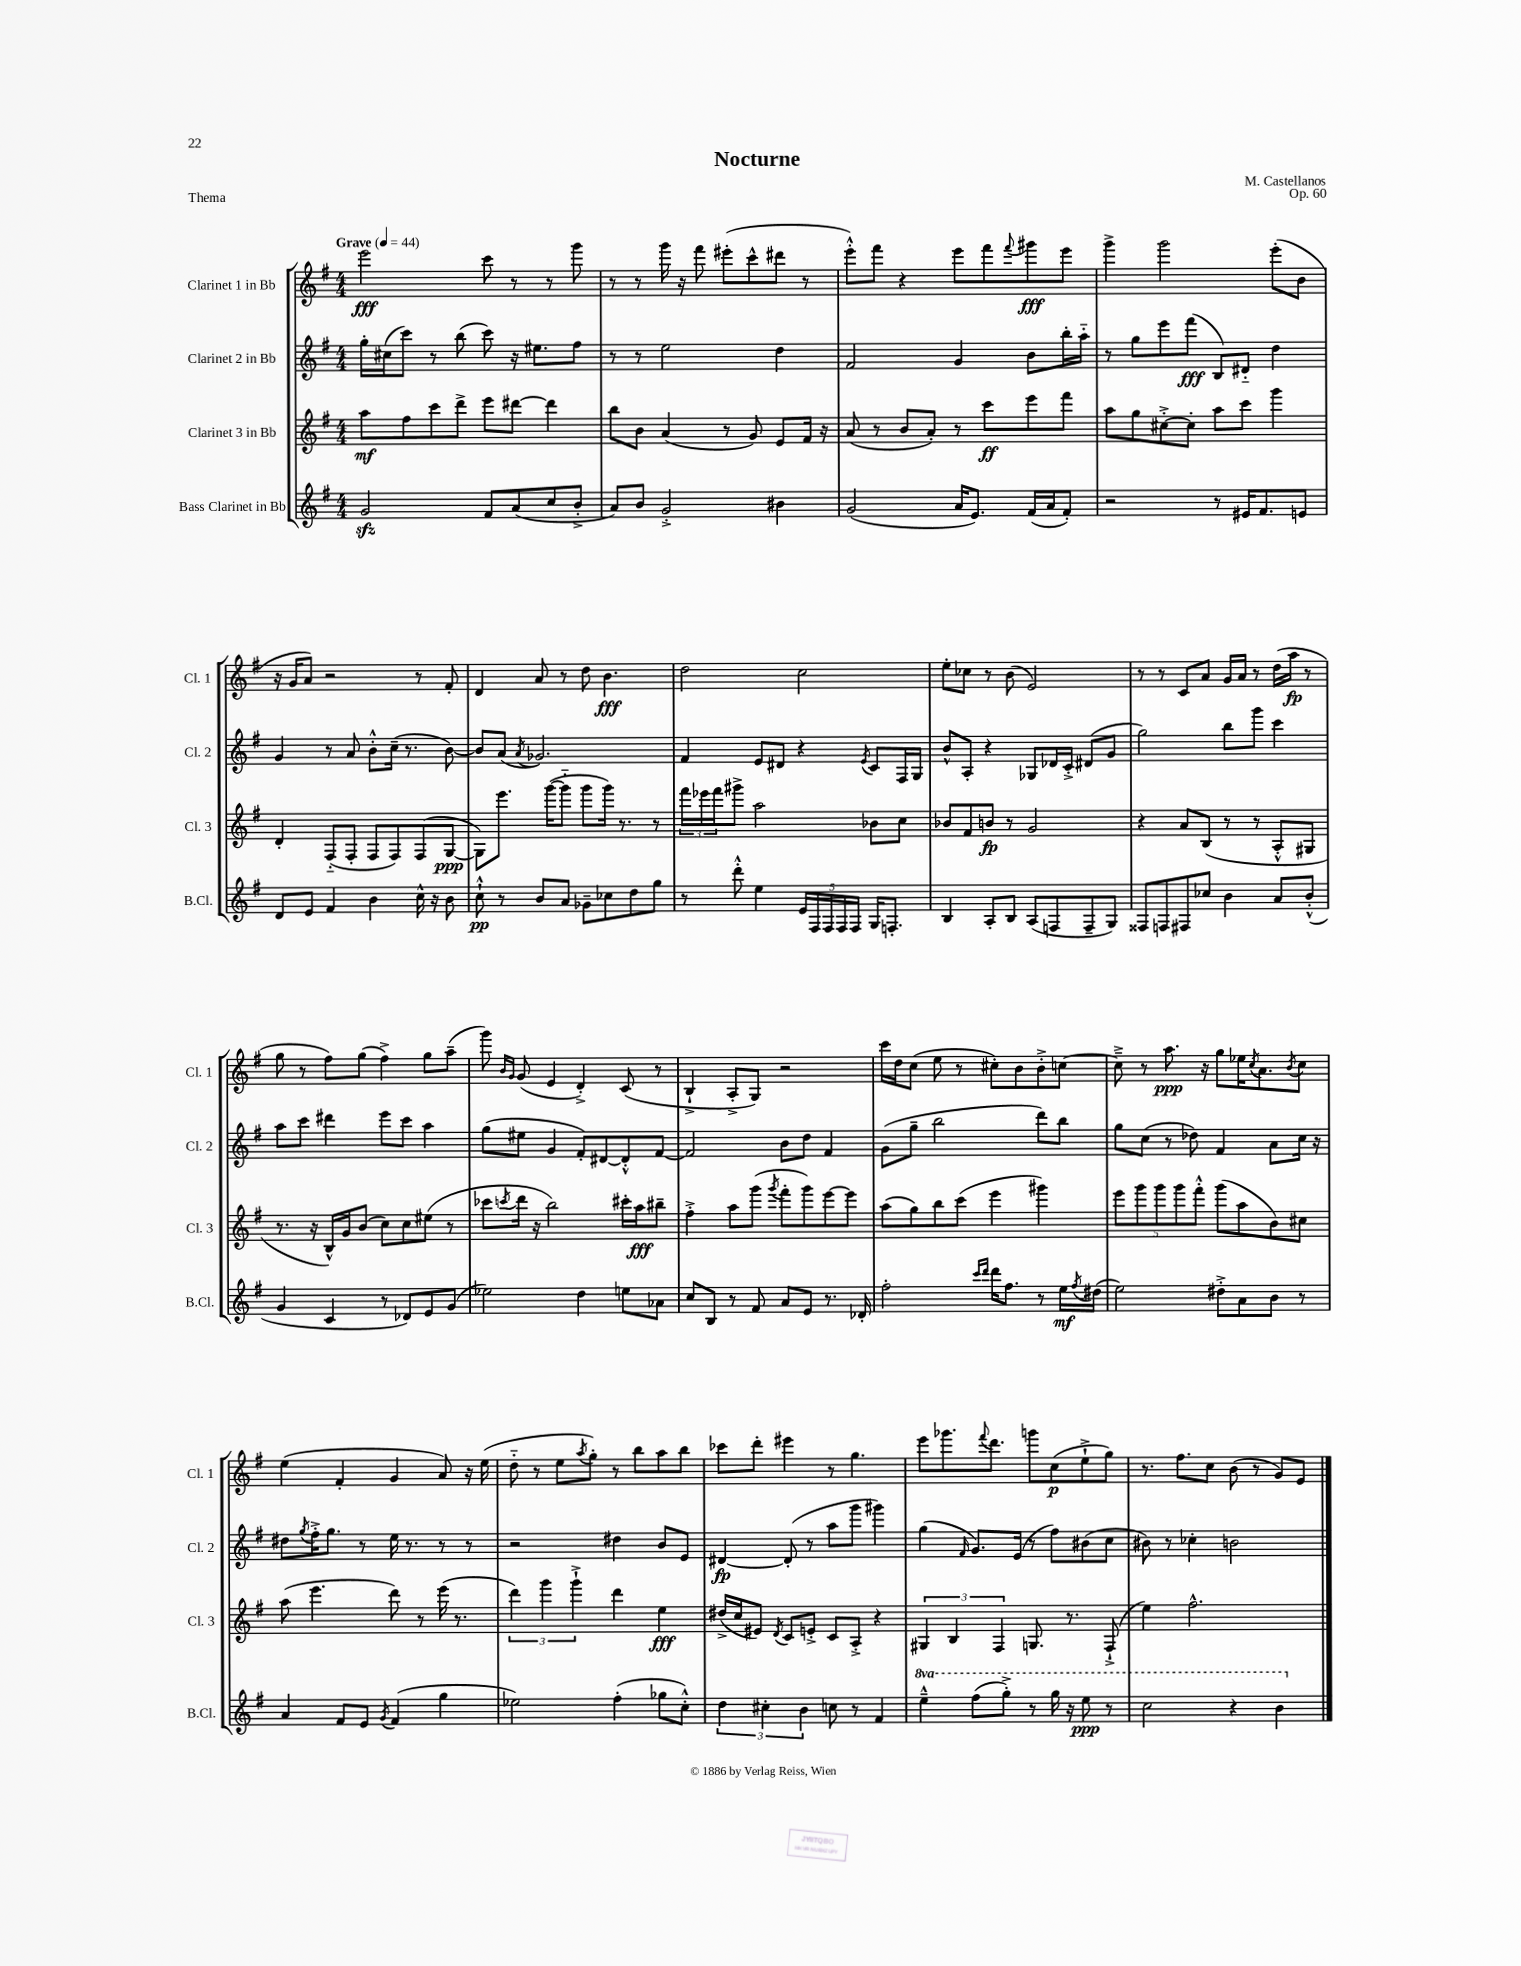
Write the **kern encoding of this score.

**kern	**dynam	**kern	**dynam	**kern	**dynam	**kern	**dynam
*part4	*part4	*part3	*part3	*part2	*part2	*part1	*part1
*staff4	*staff4	*staff3	*staff3	*staff2	*staff2	*staff1	*staff1
*I"Bass Clarinet in Bb	*	*I"Clarinet 3 in Bb	*	*I"Clarinet 2 in Bb	*	*I"Clarinet 1 in Bb	*
*I'B.Cl.	*	*I'Cl. 3	*	*I'Cl. 2	*	*I'Cl. 1	*
*clefG2	*	*clefG2	*	*clefG2	*	*clefG2	*
*k[f#]	*	*k[f#]	*	*k[f#]	*	*k[f#]	*
*M4/4	*	*M4/4	*	*M4/4	*	*M4/4	*
*MM44	*	*MM44	*	*MM44	*	*MM44	*
=1	=1	=1	=1	=1	=1	=1	=1
!	!	!	!	!	!	!LO:TX:a:B:t=Grave	!
2gzz/	.	8aa\L	mf	16gg'\LL	.	2eee\	fff
.	.	.	.	(16cc#X\J	.	.	.
.	.	8ff#\	.	8ccc\J)	.	.	.
.	.	8ccc\	.	8r	.	.	.
.	.	8ddd^\J	.	(8bb\	.	.	.
8f#/L	.	8eee\L	.	8ccc\)	.	8ccc\	.
(8a/	.	[8ddd#X\J	.	16r	.	8r	.
.	.	.	.	8.ee#X\L	.	.	.
8cc/	.	4ddd#\]	.	.	.	8r	.
8b'^/J	.	.	.	8ff#\J	.	8ggg\	.
=2	=2	=2	=2	=2	=2	=2	=2
8a/L)	.	8bb\L	.	8r	.	8r	.
8b/J	.	8b\J	.	8r	.	8r	.
2g'^/	.	(4a/	.	2ee\	.	16ggg\	.
.	.	.	.	.	.	16r	.
.	.	.	.	.	.	8fff#\	.
.	.	8r	.	.	.	(8eee#X'\L	.
.	.	8g/)	.	.	.	8ccc^^\	.
4b#X\	.	8e/L	.	4dd\	.	8ddd#X\J	.
.	.	16f#/Jk	.	.	.	8r	.
.	.	16r	.	.	.	.	.
=3	=3	=3	=3	=3	=3	=3	=3
(2g/	.	(8a/	.	2f#/	.	8eee'^^\L)	.
.	.	8r	.	.	.	8fff#\J	.
.	.	8b/L	.	.	.	4r	.
.	.	8a'/J)	.	.	.	.	.
16a/KL	.	8r	.	4g/	.	8eee\L	.
8.e/J)	.	.	.	.	.	.	.
.	.	8ccc\L	ff	.	.	8fff#\	.
.	.	.	.	.	.	8qqfff#/	.
(16f#/LL	.	8eee\	.	8b\L	.	8ggg#X\	fff
16a/J	.	.	.	.	.	.	.
8f#'/J)	.	8fff#\J	.	16bb'\L	.	8eee\J	.
.	.	.	.	16aa\JJ	.	.	.
=4	=4	=4	=4	=4	=4	=4	=4
2r	.	8aa\L	.	8r	.	4ggg^\	.
.	.	8gg\	.	8gg\L	.	.	.
.	.	[8cc#X'^\	.	8eee\	.	2ggg\	.
.	.	8cc#'\J]	.	(8fff#\J	fff	.	.
8r	.	8aa\L	.	8B/L)	.	.	.
16e#X/KL	.	8ccc\J	.	8d#X/J	.	.	.
8.f#/	.	.	.	.	.	.	.
.	.	4ggg\	.	4dd\	.	(8eee'\L	.
8en/J	.	.	.	.	.	8b\J	.
!!LO:LB:g=z
=5	=5	=5	=5	=5	=5	=5	=5
8d/L	.	4d'/	.	4g/	.	16r	.
.	.	.	.	.	.	16g/KL	.
8e/J	.	.	.	.	.	8a/J)	.
4f#/	.	(8F#/L	.	8r	.	2r	.
.	.	8F#'/J	.	8a/	.	.	.
4b\	.	8F#/L	.	8b'^^\L	.	.	.
.	.	8F#/)	.	(16cc~\Jk	.	.	.
.	.	.	.	8.r	.	.	.
16cc^^\	.	(8F#/	.	.	.	8r	.
16r	.	.	.	.	.	.	.
8b\	.	[8G/J	ppp	[8b\)	.	8f#'/	.
=6	=6	=6	=6	=6	=6	=6	=6
8cc`^^\	pp	8G\L])	.	8b/L]	.	4d/	.
8r	.	8.eee\J	.	(8a/J	.	.	.
.	.	.	.	8qa/	.	.	.
8b/L	.	.	.	2.g-X/)	.	8a/	.
.	.	([16ggg\KL	.	.	.	.	.
8a/J	.	8ggg\J]	.	.	.	8r	.
8g-X~\L	.	8ggg\L	.	.	.	8dd\	.
8cc-X\	.	16ggg\Jk)	.	.	.	4.b\	fff
.	.	8.r	.	.	.	.	.
8dd\	.	.	.	.	.	.	.
8gg\J	.	8r	.	.	.	.	.
=7	=7	=7	=7	=7	=7	=7	=7
8r	.	24fff#\LL	.	4f#/	.	2dd\	.
.	.	24eee-X\	.	.	.	.	.
.	.	24fff#\J	.	.	.	.	.
8ddd'^^\	.	8ggg#X^\J	.	.	.	.	.
4ee\	.	2aa\	.	8e/L	.	.	.
.	.	.	.	8d#X/J	.	.	.
20e/LL	.	.	.	4r	.	2cc\	.
20F#/	.	.	.	.	.	.	.
20F#/	.	.	.	.	.	.	.
20F#/	.	.	.	.	.	.	.
20F#/JJ	.	.	.	.	.	.	.
.	.	.	.	8qe/	.	.	.
16G/KL	.	8b-X\L	.	8c/L	.	.	.
8.Fn'/J	.	.	.	.	.	.	.
.	.	8cc\J	.	16F#/L	.	.	.
.	.	.	.	16G/JJ	.	.	.
=8	=8	=8	=8	=8	=8	=8	=8
4B/	.	8b-X/L	.	8b^^/L	.	8ee'\L	.
.	.	8f#/	.	8A'/J	.	8cc-X\J	.
8A'/L	.	8bn/J	fp	4r	.	8r	.
8B/J	.	8r	.	.	.	(8b\	.
(8A/L	.	2g/	.	8G-X/L	.	2e/)	.
8Fn/	.	.	.	16d-X/L	.	.	.
.	.	.	.	16c'^/JJ	.	.	.
8F~/	.	.	.	(8d#X/L	.	.	.
8G/J)	.	.	.	8g/J	.	.	.
=9	=9	=9	=9	=9	=9	=9	=9
8F##X/L	.	4r	.	2gg\)	.	8r	.
8Fn/	.	.	.	.	.	8r	.
8F#X/	.	8a/L	.	.	.	8c/L	.
8cc-X/J	.	(8B/J	.	.	.	8a/J	.
4b\	.	8r	.	8bb\L	.	16g/LL	.
.	.	.	.	.	.	16a/JJ	.
.	.	8r	.	8ggg\J	.	8r	.
8a/L	.	8A'^^/L	.	4ccc\	.	(16dd\LL	.
.	.	.	.	.	.	16aa\JJ	fp
(8b'^^/J	.	8G#X/J	.	.	.	8r	.
!!LO:LB:g=z
=10	=10	=10	=10	=10	=10	=10	=10
4g/	.	8.r	.	8aa\L	.	8gg\	.
.	.	.	.	8ccc\J	.	8r	.
.	.	16r	.	.	.	.	.
4c/	.	16B^^/LL)	.	4ddd#X\	.	8ff#\L)	.
.	.	16g/J	.	.	.	.	.
.	.	(8b/J	.	.	.	(8gg\J	.
8r	.	8cc\L)	.	8eee\L	.	4ff#^\)	.
8d-X/L)	.	8cc\	.	8ccc\J	.	.	.
8e/	.	(8ee#X\J	.	4aa\	.	8gg\L	.
(8g/J	.	8r	.	.	.	(8aa~\J	.
=11	=11	=11	=11	=11	=11	=11	=11
2ee-X\)	.	8ccc-X\L	.	(8gg\L	.	8ggg\)	.
.	.	.	.	.	.	16qqb/LL	.
.	.	8qcccn/	.	.	.	16qqg/JJ	.
.	.	16ddd\Jk	.	8ee#X\J	.	(8g/	.
.	.	16r	.	.	.	.	.
.	.	2bb\)	.	4g/	.	4e/	.
4dd\	.	.	.	8f#'/L)	.	4d'^/)	.
.	.	.	.	[8d#X/	.	.	.
8een\L	.	16ccc#X'\LL	.	8d#'^^/]	.	(8c/	.
.	.	16aa\J	fff	.	.	.	.
8a-X\J	.	8bb#X~\J	.	[8f#/J	.	8r	.
=12	=12	=12	=12	=12	=12	=12	=12
8cc/L	.	4ff#'^\	.	2f#/]	.	4B`^/	.
8B/J	.	.	.	.	.	.	.
8r	.	8aa\L	.	.	.	8A'^/L	.
8f#/	.	(8ggg\J	.	.	.	8G/J)	.
.	.	8qggg/	.	.	.	.	.
8a/L	.	8fff#'\L	.	8b\L	.	2r	.
8e/J	.	8ggg\)	.	8dd\J	.	.	.
8.r	.	[8eee\	.	4f#/	.	.	.
.	.	8eee\J]	.	.	.	.	.
16d-X'/	.	.	.	.	.	.	.
=13	=13	=13	=13	=13	=13	=13	=13
2ff#'\	.	(8aa\L	.	(8g\L	.	16ccc\LL	.
.	.	.	.	.	.	16dd\J	.
.	.	8gg\)	.	8gg~\J	.	(8cc\J	.
.	.	8bb\	.	2bb\	.	8ee\	.
.	.	(8ccc\J	.	.	.	8r	.
16qqccc/LL	.	.	.	.	.	.	.
16qqddd/JJ	.	.	.	.	.	.	.
16ddd\KL	.	4eee\	.	.	.	8cc#X'\L)	.
8.ff#\J	.	.	.	.	.	.	.
.	.	.	.	.	.	8b\	.
8r	.	4ggg#X\)	.	8ddd\L)	.	8b'^\	.
16ee\LL	mf	.	.	8bb\J	.	[8ccn\J	.
8qff#/	.	.	.	.	.	.	.
(16dd#X\JJ	.	.	.	.	.	.	.
=14	=14	=14	=14	=14	=14	=14	=14
2ee\)	.	10eee\L	.	8gg\L	.	8cc~^\]	.
.	.	10ggg\	.	.	.	.	.
.	.	.	.	(8cc\J	.	8r	.
.	.	10ggg\	.	.	.	.	.
.	.	.	.	8r	.	8.aa\	ppp
.	.	10ggg\	.	.	.	.	.
.	.	.	.	8dd-X\)	.	.	.
.	.	10fff#'^^\J	.	.	.	.	.
.	.	.	.	.	.	16r	.
8dd#X'^\L	.	(8ggg\L	.	4f#/	.	8gg\L	.
8a\	.	8aa\	.	.	.	16ee-X\K	.
.	.	.	.	.	.	8qcc/	.
.	.	.	.	.	.	8.a\	.
8b\J	.	8b\)	.	8a\L	.	.	.
.	.	.	.	.	.	8qb/	.
8r	.	8cc#X\J	.	16cc\Jk	.	8cc\J	.
.	.	.	.	16r	.	.	.
!!LO:LB:g=z
=15	=15	=15	=15	=15	=15	=15	=15
4a/	.	(8aa\	.	8dd#X\L	.	(4ee\	.
.	.	.	.	8qgg/	.	.	.
.	.	4.eee\	.	16ff#'^\K	.	.	.
.	.	.	.	8.gg\J	.	.	.
8f#/L	.	.	.	.	.	4f#'/	.
8e/J	.	.	.	8r	.	.	.
8qg/	.	.	.	.	.	.	.
(4f#/	.	8ddd\)	.	16ee\	.	4g/	.
.	.	.	.	8.r	.	.	.
.	.	8r	.	.	.	.	.
4gg\	.	(16eee\	.	8r	.	8a/)	.
.	.	8.r	.	.	.	.	.
.	.	.	.	8r	.	16r	.
.	.	.	.	.	.	(16ee\	.
=16	=16	=16	=16	=16	=16	=16	=16
2ee-X\)	.	6ddd\)	.	2r	.	8dd\	.
.	.	.	.	.	.	8r	.
.	.	6ggg\	.	.	.	.	.
.	.	.	.	.	.	8ee\L	.
.	.	6ggg`^\	.	.	.	.	.
.	.	.	.	.	.	8qaa/	.
.	.	.	.	.	.	8gg'\J)	.
(4ff#'\	.	4ddd\	.	4dd#X\	.	8r	.
.	.	.	.	.	.	8bb\L	.
8gg-X\L	.	4ee\	fff	8b/L	.	8aa\	.
8cc'^^\J)	.	.	.	8e/J	.	8bb\J	.
=17	=17	=17	=17	=17	=17	=17	=17
6dd\	.	(16dd#X^/LL	.	[4d#X/	fp	8ccc-X\L	.
.	.	16cc/J	.	.	.	.	.
.	.	8e#X/J)	.	.	.	8ddd'\J	.
6cc#X'\	.	.	.	.	.	.	.
.	.	8qd/	.	.	.	.	.
.	.	8c/L	.	(8d#'/]	.	4eee#X\	.
6b\	.	.	.	.	.	.	.
.	.	8en'^/J	.	8r	.	.	.
8ccn\	.	8c/L	.	8aa\L	.	8r	.
8r	.	8A'^/J	.	8ggg\J	.	4.gg\	.
4f#/	.	4r	.	4ggg#X\)	.	.	.
=18	=18	=18	=18	=18	=18	=18	=18
*8va	*	*	*	*	*	*	*
4eee~^^\	.	6G#X/	.	(4gg\	.	8eee\L	.
.	.	.	.	.	.	8.ggg-X\	.
.	.	6B/	.	.	.	.	.
.	.	.	.	16qqf#/	.	.	.
(8fff#\L	.	.	.	8.g/L)	.	.	.
.	.	.	.	.	.	8qqfff#/	.
.	.	.	.	.	.	8.ddd\J	.
.	.	6F#/	.	.	.	.	.
8ggg'^\J)	.	.	.	.	.	.	.
.	.	.	.	(16e/Jk	.	.	.
8r	.	8.Gn/	.	8r	.	8gggn\L	.
16ggg\	.	.	.	8ff#\L)	.	(8cc\	p
16r	.	8.r	.	.	.	.	.
8eee\	ppp	.	.	(8b#X\	.	8ee`^\	.
8r	.	(8F#`^/	.	8cc\J	.	8gg\J)	.
=19	=19	=19	=19	=19	=19	=19	=19
2ccc\	.	4ee\)	.	8b#X\)	.	8.r	.
.	.	.	.	8r	.	.	.
.	.	.	.	.	.	8.ff#\L	.
.	.	2.ff#^^\	.	4cc-X'\	.	.	.
.	.	.	.	.	.	8cc\J	.
4r	.	.	.	2bn\	.	(8b\	.
.	.	.	.	.	.	8r	.
4bb\	.	.	.	.	.	8g/L)	.
.	.	.	.	.	.	8e/J	.
*X8va	*	*	*	*	*	*	*
==	==	==	==	==	==	==	==
*-	*-	*-	*-	*-	*-	*-	*-
